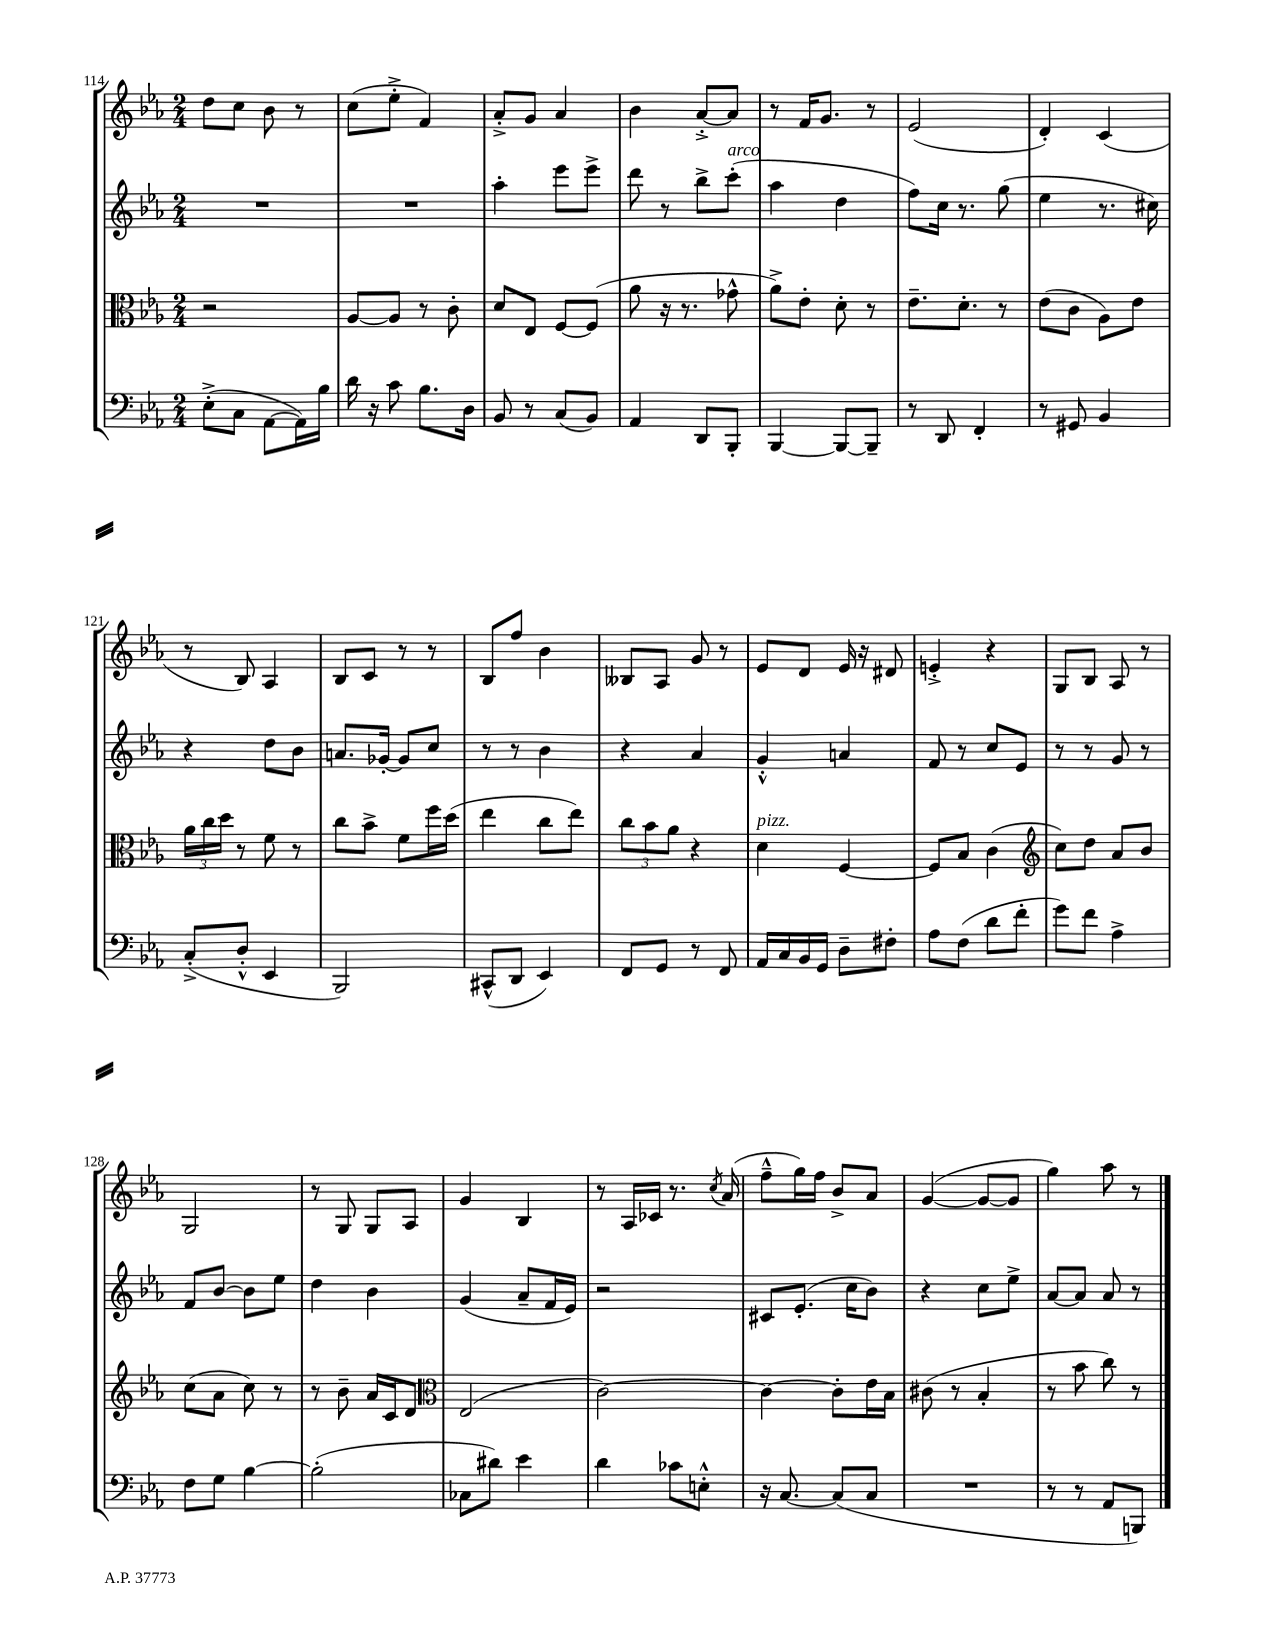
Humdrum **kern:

**kern	**kern	**kern	**kern
*staff4	*staff3	*staff2	*staff1
*clefF4	*clefC3	*clefG2	*clefG2
*k[b-e-a-]	*k[b-e-a-]	*k[b-e-a-]	*k[b-e-a-]
*M2/4	*M2/4	*M2/4	*M2/4
(8E-'^	2r	2r	8dd
8C	.	.	8cc
[8AA-	.	.	8b-
16AA-])	.	.	8r
16B-	.	.	.
=	=	=	=
16d	[8A-	2r	(8cc
16r	.	.	.
8c	8A-]	.	8ee-'^
8.B-	8r	.	4f)
.	8c'	.	.
16D	.	.	.
=	=	=	=
8BB-	8d	4aa-'	8a-'^
8r	8E-	.	8g
(8C	[8F	8eee-	4a-
8BB-)	(8F]	8eee-^	.
=	=	=	=
4AA-	8a-	8ddd	4b-
.	16r	8r	.
.	8.r	.	.
8DD	.	8bb-^	[8a-'^
8BBB-'	8g-^^	(8ccc'	8a-]
=	=	=	=
[4BBB-	8a-^)	4aa-	8r
.	8e-'	.	16f
.	.	.	8.g
8BBB-_	8d'	4dd	.
8BBB-~]	8r	.	8r
=	=	=	=
8r	8.e-~	8ff)	(2e-
8DD	.	16cc	.
.	8.d'	8.r	.
4FF'	.	.	.
.	8r	(8gg	.
=	=	=	=
8r	(8e-	4ee-	4d')
8GG#	8c	.	.
4BB-	8A-)	8.r	(4c
.	8e-	.	.
.	.	16cc#)	.
=	=	=	=
(8C'^	24a-	4r	8r
.	24cc	.	.
.	24dd	.	.
8D'^^	8r	.	8B-)
4EE-	8f	8dd	4A-
.	8r	8b-	.
=	=	=	=
2BBB-)	8cc	8.a	8B-
.	8b-^	.	8c
.	.	[16g-'	.
.	8f	8g-]	8r
.	16ff	8cc	8r
.	(16dd	.	.
=	=	=	=
(8CC#^^	4ee-	8r	8B-
8DD	.	8r	8ff
4EE-)	8cc	4b-	4b-
.	8ee-)	.	.
=	=	=	=
8FF	12cc	4r	8B--
.	12b-	.	.
8GG	.	.	8A-
.	12a-	.	.
8r	4r	4a-	8g
8FF	.	.	8r
=	=	=	=
16AA-	4d	4g'^^	8e-
16C	.	.	.
16BB-	.	.	8d
16GG	.	.	.
8D~	[4F	4a	16e-
.	.	.	16r
8F#'	.	.	8d#
=	=	=	=
8A-	8F]	8f	4e'^
(8F	8B-	8r	.
8d	(4c	8cc	4r
8f'	.	8e-	.
=	=	=	=
*	*clefG2	*	*
8g)	8cc)	8r	8G
8f	8dd	8r	8B-
4A-^	8a-	8g	8A-
.	8b-	8r	8r
=	=	=	=
8F	(8cc	8f	2G
8G	8a-	[8b-	.
[4B-	8cc)	8b-]	.
.	8r	8ee-	.
=	=	=	=
(2B-']	8r	4dd	8r
.	8b-~	.	8G
.	16a-	4b-	8G
.	16c	.	.
.	8d	.	8A-
=	=	=	=
*	*clefC3	*	*
8C-	(2E-	(4g	4g
8d#)	.	.	.
4e-	.	8a-~	4B-
.	.	16f	.
.	.	16e-)	.
=	=	=	=
4d	[2c)	2r	8r
.	.	.	16A-
.	.	.	16c-
8c-	.	.	8.r
8E'^^	.	.	.
.	.	.	8qcc
.	.	.	(16a-
=	=	=	=
16r	4c_	8c#	8ff~^^
[8.C	.	.	.
.	.	(8.e-'	16gg)
.	.	.	16ff
(8C]	8c']	.	8b-^
.	.	16cc	.
8C	16e-	8b-)	8a-
.	16B-	.	.
=	=	=	=
2r	(8c#	4r	([4g
.	8r	.	.
.	4B-'	8cc	8g_
.	.	8ee-^	8g]
=	=	=	=
8r	8r	[8a-	4gg)
8r	8b-	8a-]	.
8AA-	8cc)	8a-	8aa-
8BBB)	8r	8r	8r
==	==	==	==
*-	*-	*-	*-
